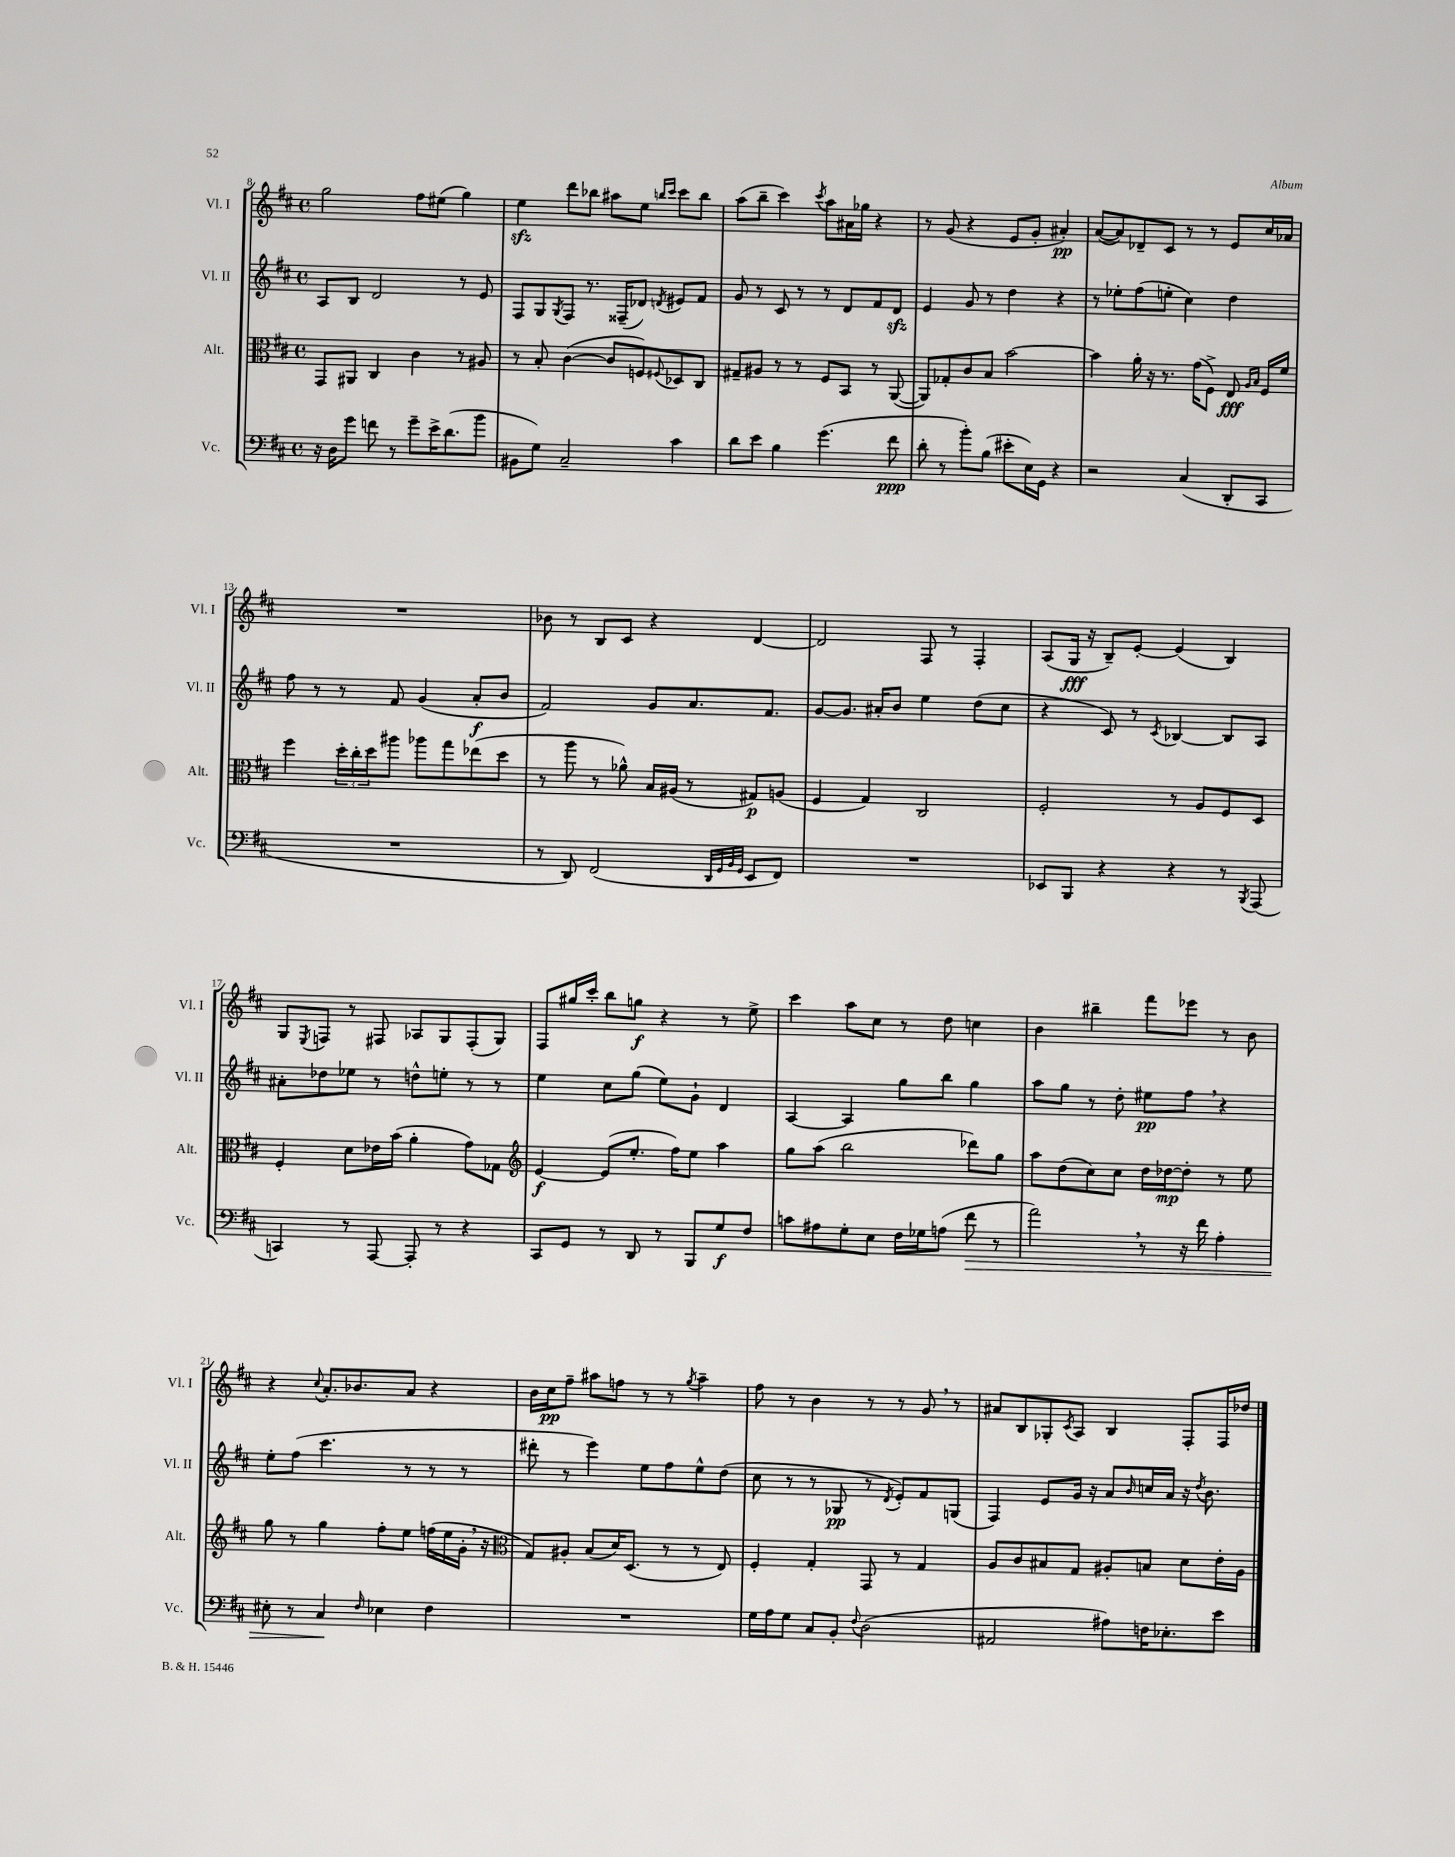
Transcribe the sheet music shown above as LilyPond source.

<<
\new StaffGroup <<
\new Staff = "s0" \with { instrumentName = "Vl. I" shortInstrumentName = "Vl. I" } {
    \clef treble \key d \major \defaultTimeSignature \time 4/4
    g''2 fis''8 eis''8( g''4) |
    e''4\sfz d'''8 bes''8 ais''8 e''8 \grace { b''16 cis'''16 } cis'''8 b''8 |
    a''8( b''8-- cis'''4) \acciaccatura { cis'''8 } a''8 ais'16 ges''16 r4 |
    r8 g'8( r4 e'8 g'8-. ais'4-.\pp) |
    a'8~( a'8) des'8-- cis'8 r8 r8 e'8 cis''16 aes'16 |
    R1 |
    bes'8 r8 b8 cis'8 r4 d'4~ |
    d'2 fis8 r8 fis4-. |
    a8( g16\fff r16 b8--) e'8~-. e'4( b4) |
    g8 \acciaccatura { e8 } f8 r8 fis8 aes8 g8 fis8-.( g8) |
    fis8 gis''16 cis'''16-. b''8 g''8\f r4 r8 e''8-> |
    cis'''4 a''8 cis''8 r8 d''8 c''4 |
    b'4 bis''4-- fis'''8 ees'''8 r8 b'8 |
    r4 \appoggiatura { cis''8 } a'8.-. bes'8. a'8 r4 |
    b'16 cis''16\pp fis''8-- ais''8 f''8 r8 r8 \acciaccatura { g''8 } ais''4-- |
    fis''8 r8 b'4 r8 r8 g'8 \breathe r8 |
    ais'8 b8 ges8-. \acciaccatura { cis'8 } a8 b4 fis8-. fis16 des''16 \bar "|." |
}
\new Staff = "s1" \with { instrumentName = "Vl. II" shortInstrumentName = "Vl. II" } {
    \clef treble \key d \major \defaultTimeSignature \time 4/4
    a8 b8 d'2 r8 e'8 |
    fis8 g8 \acciaccatura { g8 } fis8 r8. fisis16--( des'8) \acciaccatura { d'8 } eis'8 fis'8 |
    g'8 r8 cis'8 r8 r8 d'8 fis'8 d'8\sfz |
    e'4 g'8 r8 d''4 r4 |
    r8 ees''8-. fis''8( e''8-. cis''4) d''4 |
    fis''8 r8 r8 fis'8 g'4( a'8-.\f b'8 |
    fis'2) g'8 a'8. fis'8. |
    g'8~ g'8. ais'16-. b'8 e''4 d''8( cis''8 |
    r4 cis'8) r8 \acciaccatura { cis'8 } bes4~ bes8 a8 |
    ais'8-. des''8 ees''8 r8 d''8-^ e''8-. r8 r8 |
    e''4 cis''8 g''8( e''8) g'8-! d'4 |
    a4~ a4 g''8 b''8 g''4 |
    a''8 g''8 r8 d''8-. eis''8\pp fis''8 \breathe r4 |
    e''8-. fis''8( cis'''4. r8 r8 r8 |
    dis'''8-. r8 e'''4) e''8 fis''8 e''8-^ d''8( |
    cis''8 r8 r8 ges8\pp r8 \acciaccatura { d'8 } e'8-.) fis'8 g8( |
    fis4) e'8 g'16 r16 a'8 \grace { b'16 } c''16 a'16 r16 \acciaccatura { d''8 } b'8. \bar "|." |
}
\new Staff = "s2" \with { instrumentName = "Alt." shortInstrumentName = "Alt." } {
    \clef alto \key d \major \defaultTimeSignature \time 4/4
    g,8 ais,8 cis4 cis'4 r8 ais8 |
    r8 b8-. cis'4~( cis'8 f8) \appoggiatura { fis8 } des8 cis8 |
    gis8-- ais8 r8 r8 fis8 b,8 r8 a,8~( |
    a,8) ges8-. cis'8 b8 b'2~ |
    b'4 a'16-. r16 r8. g'16( fis8->) e8\fff \grace { a16 b16 } fis16 fis'16 |
    fis''4 \tuplet 3/2 { d''16-. cis''16-. d''16 } ais''8 aes''8 g''8 ees''8( d''8 |
    r8 a''8 r8 aes'8-^) b16 ais16( r8 gis8\p) a8( |
    fis4 g4) cis2 |
    fis2-. r8 a8 fis8 d8 |
    fis4-. d'8 ees'16 b'16( a'4-. g'8) ges8 |
    \clef treble e'4~\f e'8( e''8.-. fis''16) e''8 a''4 |
    g''8 a''8( b''2 des'''8) g''8 |
    a''8 d''8( cis''8) cis''8 d''16 des''16~\mp des''8-. r8 e''8 |
    g''8 r8 g''4 fis''8-. e''8 f''16( e''16 g'16-. \breathe r16 |
    \clef alto g8) ais8-. b8( d'16) d8.( r8 r8 e8) |
    fis4-. g4-. g,8 r8 g4 |
    a8 cis'8 bis8 g8 ais8-. b8 d'8 e'16-. ais16 \bar "|." |
}
\new Staff = "s3" \with { instrumentName = "Vc." shortInstrumentName = "Vc." } {
    \clef bass \key d \major \defaultTimeSignature \time 4/4
    r16 d16 g'8 f'8 r8 g'8-- e'16-> d'8.( b'8 |
    bis,8 g8) cis2-- cis'4 |
    d'8 e'8 b4 g'4.( fis'8\ppp |
    d'8-. r8 b'8-.) b8( eis'8-. e16) g,16 r4 |
    r2 cis4( d,8-. cis,8 |
    R1 |
    r8 d,8) fis,2( \grace { d,32 g,32 b,32 g,32 } e,8 fis,8) |
    R1 |
    ees,8 b,,8 r4 r4 r8 \acciaccatura { b,,8 } a,,8( |
    c,4) r8 a,,8~ a,,8-. r8 r4 |
    cis,8 g,8 r8 d,8 r8 b,,8 g8\f fis8 |
    c'8 ais8 g8-. e8 fis16 ges16 a8( fis'8\> r8 |
    a'2) \breathe r8 r16 fis'16 a4-. |
    eis8-. r8 cis4\! \grace { fis16 } ees4 fis4 |
    R1 |
    g16 a16 g8 cis8 b,8-. \appoggiatura { fis8 } d2( |
    ais,2 ais8) f16 ees8.-. e'8 \bar "|." |
}
>>
>>
\layout { \context { \Score currentBarNumber = #8 } }
